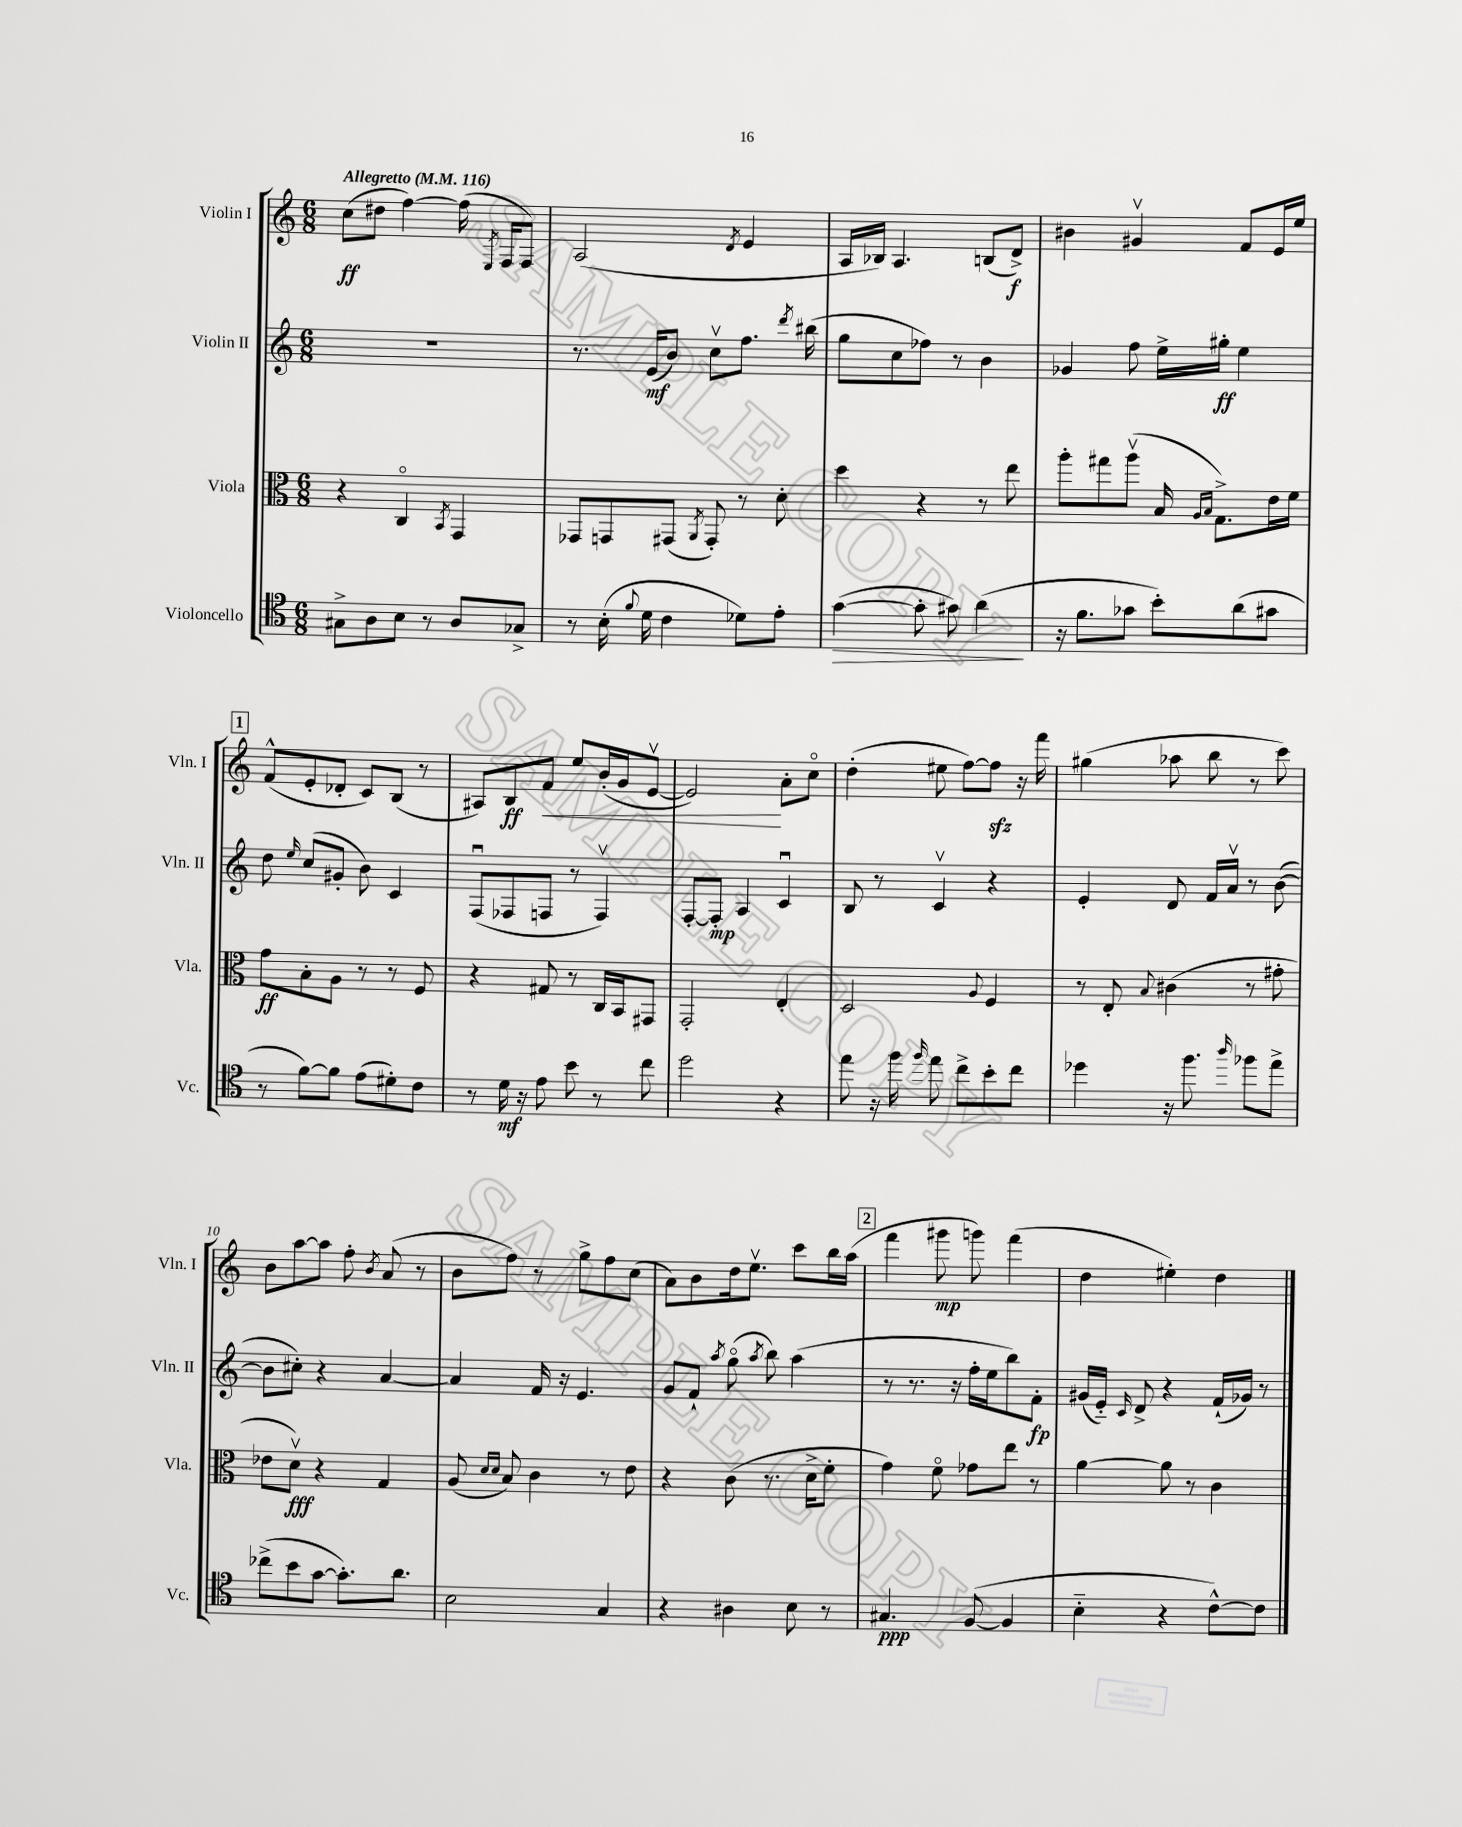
<<
\new StaffGroup <<
\new Staff = "s0" \with { instrumentName = "Violin I" shortInstrumentName = "Vln. I" } {
    \clef treble \key c \major \numericTimeSignature \time 6/8 \tempo "Allegretto" 4 = 116
    \autoBeamOff c''8[\ff( dis''8] f''4~) f''16( \acciaccatura { e8 } f16[ f8]) |
    a2( \acciaccatura { d'8 } e'4 |
    a16[ bes16]) a4. b8[( d'8]->\f) |
    bis'4 gis'4\upbow f'8[ e'16 e''16] |
    \mark \markup { \box "1" } f'8[-^( e'8-. des'8]-. c'8[) b8]( r8 |
    ais8[) b8\ff f'8]\< e''8[ b'16-.( g'16 e'8]~\upbow |
    e'2\!) a'8[-. c''8]\flageolet |
    d''4-.( eis''8 f''8[~) f''8]\sfz r16 f'''16 |
    gis''4( aes''8 b''8 r8 c'''8) |
    b'8[ a''8~ a''8] f''8-. \acciaccatura { b'8 } a'8( r8 |
    b'8[ f''8]) r8 g''8[-> f''8 c''8]( |
    a'8[) b'8 d''16 e''8.]\upbow c'''8[ b''16 a''16]( |
    \mark \markup { \box "2" } f'''4 gis'''8\mp g'''8) f'''4( |
    d''4 eis''4-.) d''4 \bar "|." |
}
\new Staff = "s1" \with { instrumentName = "Violin II" shortInstrumentName = "Vln. II" } {
    \clef treble \key c \major \numericTimeSignature \time 6/8
    \autoBeamOff R2. |
    r8. e'16[\mf( b'8]) c''8[\upbow f''8.] \acciaccatura { d'''8 } bis''16( |
    g''8[ c''8 fes''8]) r8 b'4 |
    ges'4 f''8 e''16[-> gis''16]-.\ff e''4 |
    \mark \markup { \box "1" } d''8 \grace { e''16 } c''8[( gis'8]-. b'8) c'4 |
    f8[\downbow( fes8 f8] r8 f4\upbow) |
    f8[~-. f8]-.\mp a4 c'4\downbow |
    b8 r8 c'4\upbow r4 |
    e'4-. d'8 f'16[ a'16]\upbow r8 b'8~( |
    b'8[ cis''8]-.) r4 a'4~ |
    a'4 f'16 r16 e'4. |
    g'8[ f'8]-! \acciaccatura { a''8 } g''8\flageolet( \acciaccatura { a''8 } b''8) a''4( |
    \mark \markup { \box "2" } r8 r8. r16 f''16[-. e''16 b''8) f'8]-.\fp |
    gis'16[( e'16]-_) \grace { c'16 } d'8-> r4 f'16[-!( ges'16]) r8 \bar "|." |
}
\new Staff = "s2" \with { instrumentName = "Viola" shortInstrumentName = "Vla." } {
    \clef alto \key c \major \numericTimeSignature \time 6/8
    \autoBeamOff r4 c4\flageolet \acciaccatura { b,8 } g,4 |
    ges,8[ g,8 gis,8]( \acciaccatura { a,8 } gis,8-.) r8 d'8-. |
    d''4 r4 r8 e''8 |
    a''8[-. gis''8 a''8]\upbow( b16 \grace { a16[ b16] } g8.[->) e'16 f'16] |
    \mark \markup { \box "1" } g'8[\ff b8-. a8] r8 r8 f8 |
    r4 gis8 r8 c16[ b,16 gis,8] |
    g,2-. e4-. |
    d2 \appoggiatura { a8 } f4 |
    r8 e8-. \appoggiatura { b8 } cis'4( r8 gis'8-. |
    ees'8[ d'8]\upbow\fff) r4 g4 |
    a8( \grace { d'16[ d'16] } b8) c'4 r8 e'8 |
    r4 c'8( r8. d'16[-> f'8]-. |
    \mark \markup { \box "2" } g'4) f'8\flageolet ges'8[ e''8] r8 |
    a'4~ a'8 r8 c'4 \bar "|." |
}
\new Staff = "s3" \with { instrumentName = "Violoncello" shortInstrumentName = "Vc." } {
    \clef tenor \key c \major \numericTimeSignature \time 6/8
    \autoBeamOff gis8[-> a8 b8] r8 a8[ ges8]-> |
    r8 b16-.( \appoggiatura { f'8 } d'16 c'4 des'8[) e'8]-. |
    g'4~\>( g'8-. gis'8) a'4\!( |
    r16 f'8.[ ges'8] b'8[-.) a'8( gis'8] |
    \mark \markup { \box "1" } r8 f'8[~) f'8] e'8[( dis'8-.) c'8] |
    r8 d'16\mf r16 e'8 b'8 r8 c''8 |
    d''2 r4 |
    e''8 r16 f''16 \grace { f''16 } e''8 c''8[-> b'8-. c''8] |
    des''4 r16 f''8. \grace { a''16 } fes''8[ e''8]-> |
    ces''8[->( b'8 g'8]~ g'8.[-.) a'8.] |
    b2 g4 |
    r4 ais4 b8 r8 |
    \mark \markup { \box "2" } gis4.\ppp f8~( f4 |
    b4-_ r4 c'8[~-^) c'8] \bar "|." |
}
>>
>>
